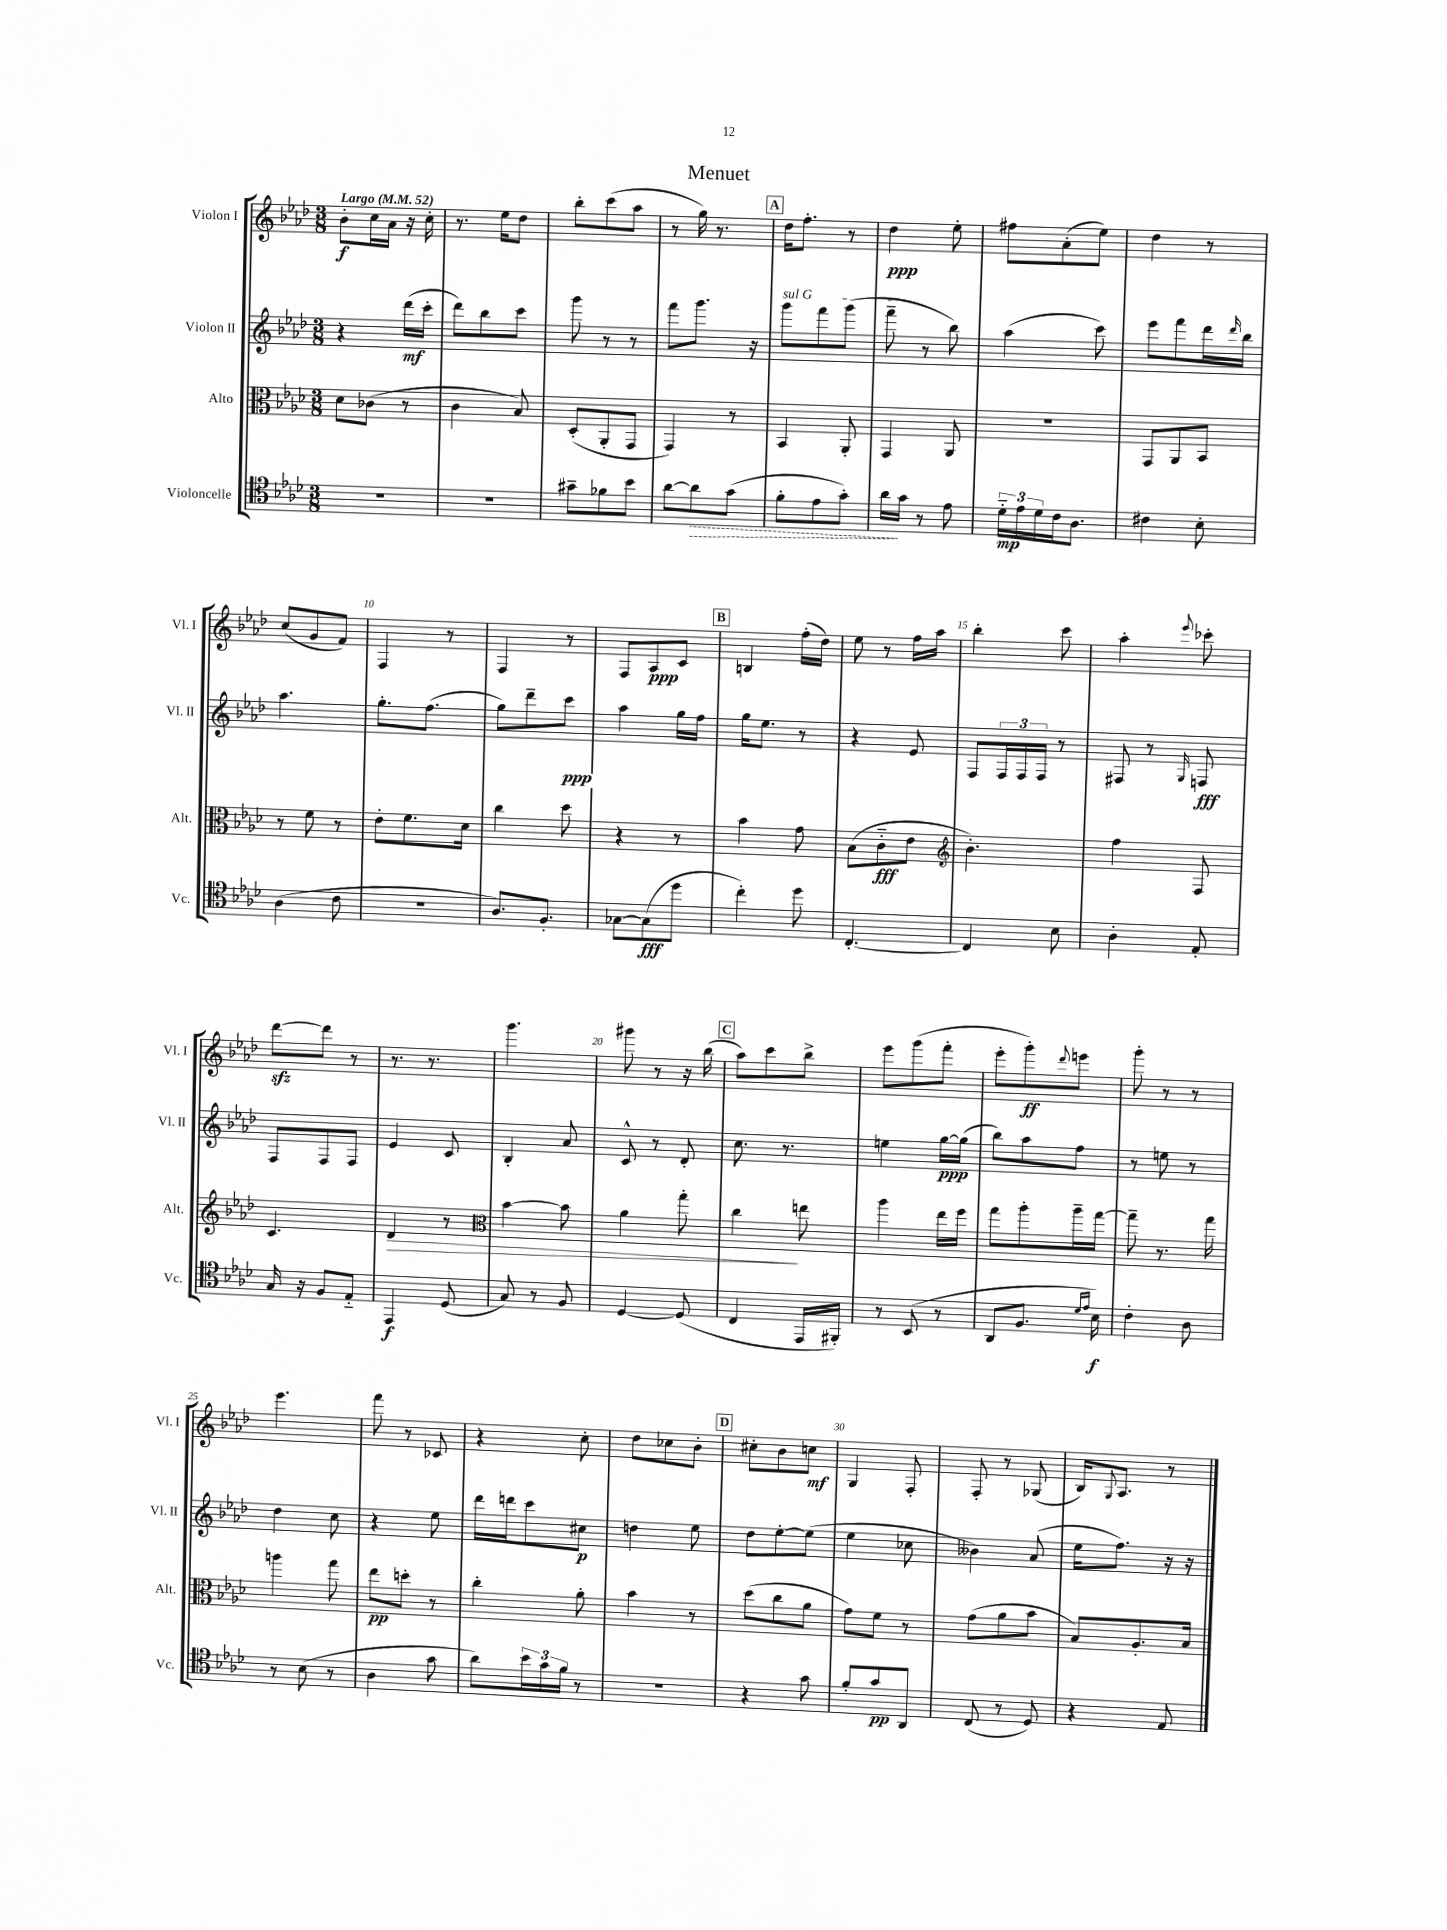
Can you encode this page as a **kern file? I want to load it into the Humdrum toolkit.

**kern	**kern	**kern	**kern
*staff4	*staff3	*staff2	*staff1
*clefC4	*clefC3	*clefG2	*clefG2
*k[b-e-a-d-]	*k[b-e-a-d-]	*k[b-e-a-d-]	*k[b-e-a-d-]
*M3/8	*M3/8	*M3/8	*M3/8
*MM52	*MM52	*MM52	*MM52
4.r	8d-\L	4r	8b-'\L
.	(8c-\J	.	16cc\L
.	.	.	16a-\JJ
.	8r	(16ddd-\LL	16r
.	.	16ccc'\JJ	16cc'\
=	=	=	=
4.r	4c\	8ddd-\L)	8.r
.	.	8bb-\	.
.	.	.	16ee-\LK
.	8B-/)	8ccc\J	8dd-\J
=	=	=	=
8g#~\L	(8D-'/L	8ggg\	8bb-'\L
8f-\	8AA-'/	8r	(8ccc\
8b-\J	8GG/J	8r	8aa-\J
=	=	=	=
[8a-\L	4GG/)	8fff\L	8r
8a-\]	.	8.ggg\J	16gg\)
.	.	.	8.r
(8g\J	8r	.	.
.	.	16r	.
=	=	=	=
8f'\L	4BB-/	8ggg\L	16dd-\LK
.	.	.	8.ff'\J
8e-\	.	8fff\	.
8g'\J)	8AA-'/	(8ggg\J	8r
=	=	=	=
16a-\LL	4GG/	8fff~\	4dd-\
16g\JJ	.	.	.
8r	.	8r	.
8e-\	8AA-/	8bb-\)	8ee-'\
=	=	=	=
24d-'~\LL	4.r	(4aa-\	8ff#\L
24e-\	.	.	.
24d-\	.	.	.
16c\J	.	.	(8a-'\
8.A-\J	.	.	.
.	.	8ccc\)	8ee-\J)
=	=	=	=
4c#\	8GG/L	8eee-\L	4dd-\
.	8AA-/	8fff\	.
8B-'\	8BB-/J	16ddd-\L	8r
.	.	16qqddd-/	.
.	.	16bb-\JJ	.
=	=	=	=
(4A-\	8r	4.aa-\	(8cc/L
.	8f\	.	8g/
8c\	8r	.	8f/J)
=	=	=	=
4.r	8e-'\L	8.gg'\L	4F/
.	8.f\	.	.
.	.	(8.ff\J	.
.	.	.	8r
.	16d-\Jk	.	.
=	=	=	=
8.A-/L)	4cc\	8gg\L)	4F/
.	.	8ddd-~\	.
8.F'/J	.	.	.
.	8dd-\	8ccc\J	8r
=	=	=	=
[8G-\L	4r	4aa-\	8F/L
(8G-\]	.	.	8A-/
8dd-\J	8r	16gg\LL	8c/J
.	.	16ff\JJ	.
=	=	=	=
4cc'\)	4b-\	16gg\LK	4B/
.	.	8.ee-\J	.
8dd-\	8g\	8r	(16ff'\LL
.	.	.	16dd-\JJ)
=	=	=	=
[4.C'/	(8B-\L	4r	8ee-\
.	8c'~\	.	8r
.	8e-\J	8e-/	16ff\LL
.	.	.	16aa-\JJ
=	=	=	=
*	*clefG2	*	*
4C/]	4.b-'\)	8F/L	4bb-'\
.	.	24F/L	.
.	.	24F/	.
.	.	24F/JJ	.
8B-\	.	8r	8ccc\
=	=	=	=
4A-'\	4ff\	8F#/	4aa-'\
.	.	8r	.
.	.	16qqG/	8qqeee-/
8E-'/	8F/	8F/	8ccc-'\
=	=	=	=
16G/	4.c/	8F/L	[8ddd-\L
16r	.	.	.
8F/L	.	8F/	8ddd-\]J
8E-'~/J	.	8F/J	8r
=	=	=	=
4EE-/	4d-/	4e-/	8.r
.	.	.	8.r
(8D-/	8r	8c/	.
=	=	=	=
*	*clefC3	*	*
8G/)	[4b-\	4B-'/	4.ggg\
8r	.	.	.
8F/	8b-\]	8a-/	.
=	=	=	=
[4D-/	4a-\	8c^^/	8ggg#\
.	.	8r	8r
(8D-/]	8gg'\	8d-'/	16r
.	.	.	(16bb-\
=	=	=	=
4C/	4cc\	8.cc\	8aa-\L)
.	.	.	8ccc\
.	.	8.r	.
16EE-/LL	8ee\	.	8bb-^\J
16FF#'/JJ)	.	.	.
=	=	=	=
8r	4aa-\	4ee\	8eee-\L
(8BB-/	.	.	(8ggg\
8r	16ee-\LL	[16gg\LL	8fff'\J
.	16ff\JJ	(16gg\]JJ	.
=	=	=	=
8AA-/L	8gg\L	8bb-\L)	8eee-'\L
8.F/J	8aa-'\	8aa-\	8ggg'\)
.	.	.	8qqddd-/
.	16aa-~\L	8ff\J	8eee\J
16qqd-/LL	.	.	.
16qqe-/JJ	.	.	.
16B-\)	[16gg\JJ	.	.
=	=	=	=
4c'\	8gg~\]	8r	8ggg'\
.	8.r	8ee\	8r
8A-\	.	8r	8r
.	16gg\	.	.
=	=	=	=
8r	4aa\	4dd-\	4.eee-\
(8B-\	.	.	.
8r	8gg\	8cc\	.
=	=	=	=
4A-\	8ee-\L	4r	8fff\
.	8dd'\J	.	8r
8g\	8r	8ee-\	8c-/
=	=	=	=
8a-\L)	4cc'\	16ddd-\LL	4r
.	.	16ddd\J	.
24b-\L	.	8ccc\	.
24g\	.	.	.
24f\JJ	.	.	.
8r	8a-'\	8cc#\J	8cc'\
=	=	=	=
4.r	4b-\	4dd\	8dd-\L
.	.	.	8cc-\
.	8r	8ee-\	8b-'\J
=	=	=	=
4r	(8dd-\L	8dd-\L	8cc#'\L
.	8cc\	[8ee-'\	8b-\
8g\	8a-\J	(8ee-\]J	8cc\J
=	=	=	=
8f'/L	8g\L)	4ee-\	4G/
8g/	8f\J	.	.
8AA-/J	8r	8cc-\	8F'/
=	=	=	=
(8C/	(8g\L	4b--\)	8F'/
8r	8a-\	.	8r
8D-/)	8b-\J	(8a-/	(8G-/
=	=	=	=
4r	8B-/L)	16ee-\LK	16B-/LK)
.	.	.	8qqG/
.	.	8.ff\J)	8.A-/J
.	8.A-'/	.	.
8E-/	.	16r	8r
.	16B-/Jk	16r	.
==	==	==	==
*-	*-	*-	*-
